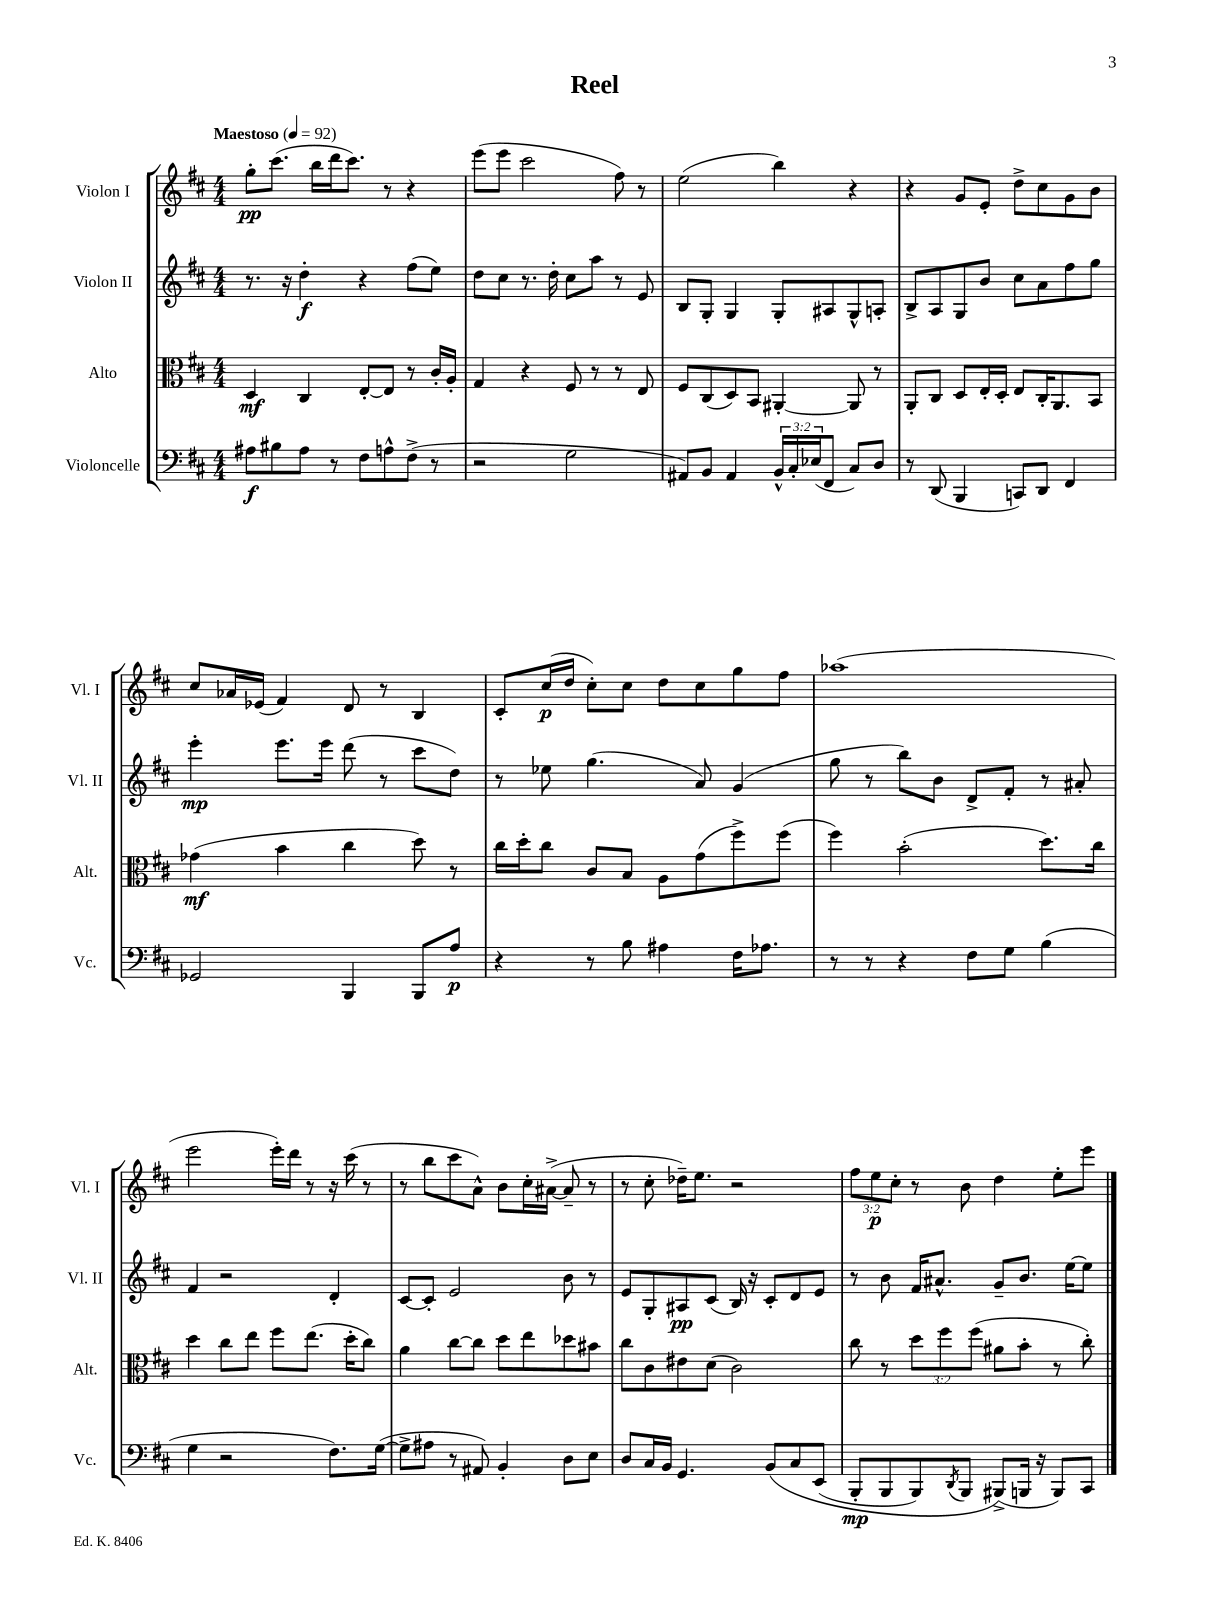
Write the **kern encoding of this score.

**kern	**kern	**kern	**kern
*staff4	*staff3	*staff2	*staff1
*clefF4	*clefC3	*clefG2	*clefG2
*k[f#c#]	*k[f#c#]	*k[f#c#]	*k[f#c#]
*M4/4	*M4/4	*M4/4	*M4/4
*MM92	*MM92	*MM92	*MM92
8A#	4D	8.r	8gg'
8B#	.	.	(8.ccc#
.	.	16r	.
8A#	4C#	4dd'	.
.	.	.	16bb
8r	.	.	16ddd
.	.	.	8.ccc#)
8F#	[8E'	4r	.
8A^^	8E]	.	8r
(8F#^	8r	(8ff#	4r
8r	16c#'	8ee)	.
.	16A'	.	.
=	=	=	=
2r	4G	8dd	(8eee
.	.	8cc#	8eee
.	4r	8.r	2ccc#
.	.	16dd'	.
2G	8F#	8cc#	.
.	8r	8aa	.
.	8r	8r	8ff#)
.	8E	8e	8r
=	=	=	=
8AA#)	8F#	8B	(2ee
8BB	(8C#	8G'	.
4AA#	8D)	4G	.
.	8BB	.	.
24BB^^	[4AA#'	8G'	4bb)
24C#'	.	.	.
(24E-	.	.	.
8FF#	.	8A#	.
8C#)	8AA#]	8G^^	4r
8D	8r	8A'	.
=	=	=	=
8r	8AA'	8B^	4r
(8DD	8C#	8A	.
4BBB	8D	8G	8g
.	16E'	8b	8e'
.	16D'	.	.
8CC)	8E	8cc#	8dd^
8DD	16C#'	8a	8cc#
.	8.AA	.	.
4FF#	.	8ff#	8g
.	8BB	8gg	8b
=	=	=	=
2GG-	(4g-	4eee'	8cc#
.	.	.	16a-
.	.	.	(16e-
.	4b	8.eee	4f#)
.	.	16eee	.
4BBB	4cc#	(8ddd	8d
.	.	8r	8r
8BBB	8dd)	8ccc#	4B
8A	8r	8dd)	.
=	=	=	=
4r	16cc#	8r	8c#'
.	16dd'	.	.
.	8cc#	8ee-	(16cc#
.	.	.	16dd
8r	8c#	(4.gg	8cc#')
8B	8B	.	8cc#
4A#	8A	.	8dd
.	(8g	8a)	8cc#
16F#	8ff#^)	(4g	8gg
8.A-	.	.	.
.	(8ff#	.	8ff#
=	=	=	=
8r	4ff#)	8gg	(1aa-
8r	.	8r	.
4r	(2b'	8bb)	.
.	.	8b	.
8F#	.	8d^	.
8G	.	8f#'	.
(4B	8.dd)	8r	.
.	.	8a#'	.
.	16cc#	.	.
=	=	=	=
4G	4dd	4f#	2eee
2r	8cc#	2r	.
.	8ee	.	.
.	8ff#	.	16eee')
.	.	.	16ddd
.	(8.ee	.	8r
8.F#)	.	4d'	16r
.	16dd'	.	(16ccc#
.	8cc#)	.	8r
([16G	.	.	.
=	=	=	=
8G^]	4a	[8c#	8r
8A#	.	8c#']	8bb
8r	[8cc#	2e	8ccc#
8AA#)	8cc#]	.	8a^^)
4BB'	8dd	.	8b
.	8ee	.	16cc#'
.	.	.	([16a#^
8D	8dd-	8b	8a#~]
8E	8b#	8r	8r
=	=	=	=
8D	8cc#	8e	8r
16C#	8c#	8G'	8cc#'
16BB	.	.	.
4.GG	8e#	8A#	16dd-~)
.	.	.	8.ee
.	(8d	(8c#	.
.	2c#)	16B)	2r
.	.	16r	.
&(8BB	.	8c#'	.
8C#	.	8d	.
(8EE	.	8e	.
=	=	=	=
8BBB'	8cc#	8r	12ff#
.	.	.	12ee
8BBB	8r	8b	.
.	.	.	12cc#'
8BBB)	12dd	16f#	8r
.	.	8.a#^^	.
.	12ff#	.	.
8qDD	.	.	.
8BBB	.	.	8b
.	(12ff#	.	.
(8BBB#^&)	8a#	8g~	4dd
16BBB	8b'	8.b	.
16r	.	.	.
8BBB)	8r	.	8ee'
.	.	[16ee	.
8CC#	8cc#')	8ee]	8eee
==	==	==	==
*-	*-	*-	*-
